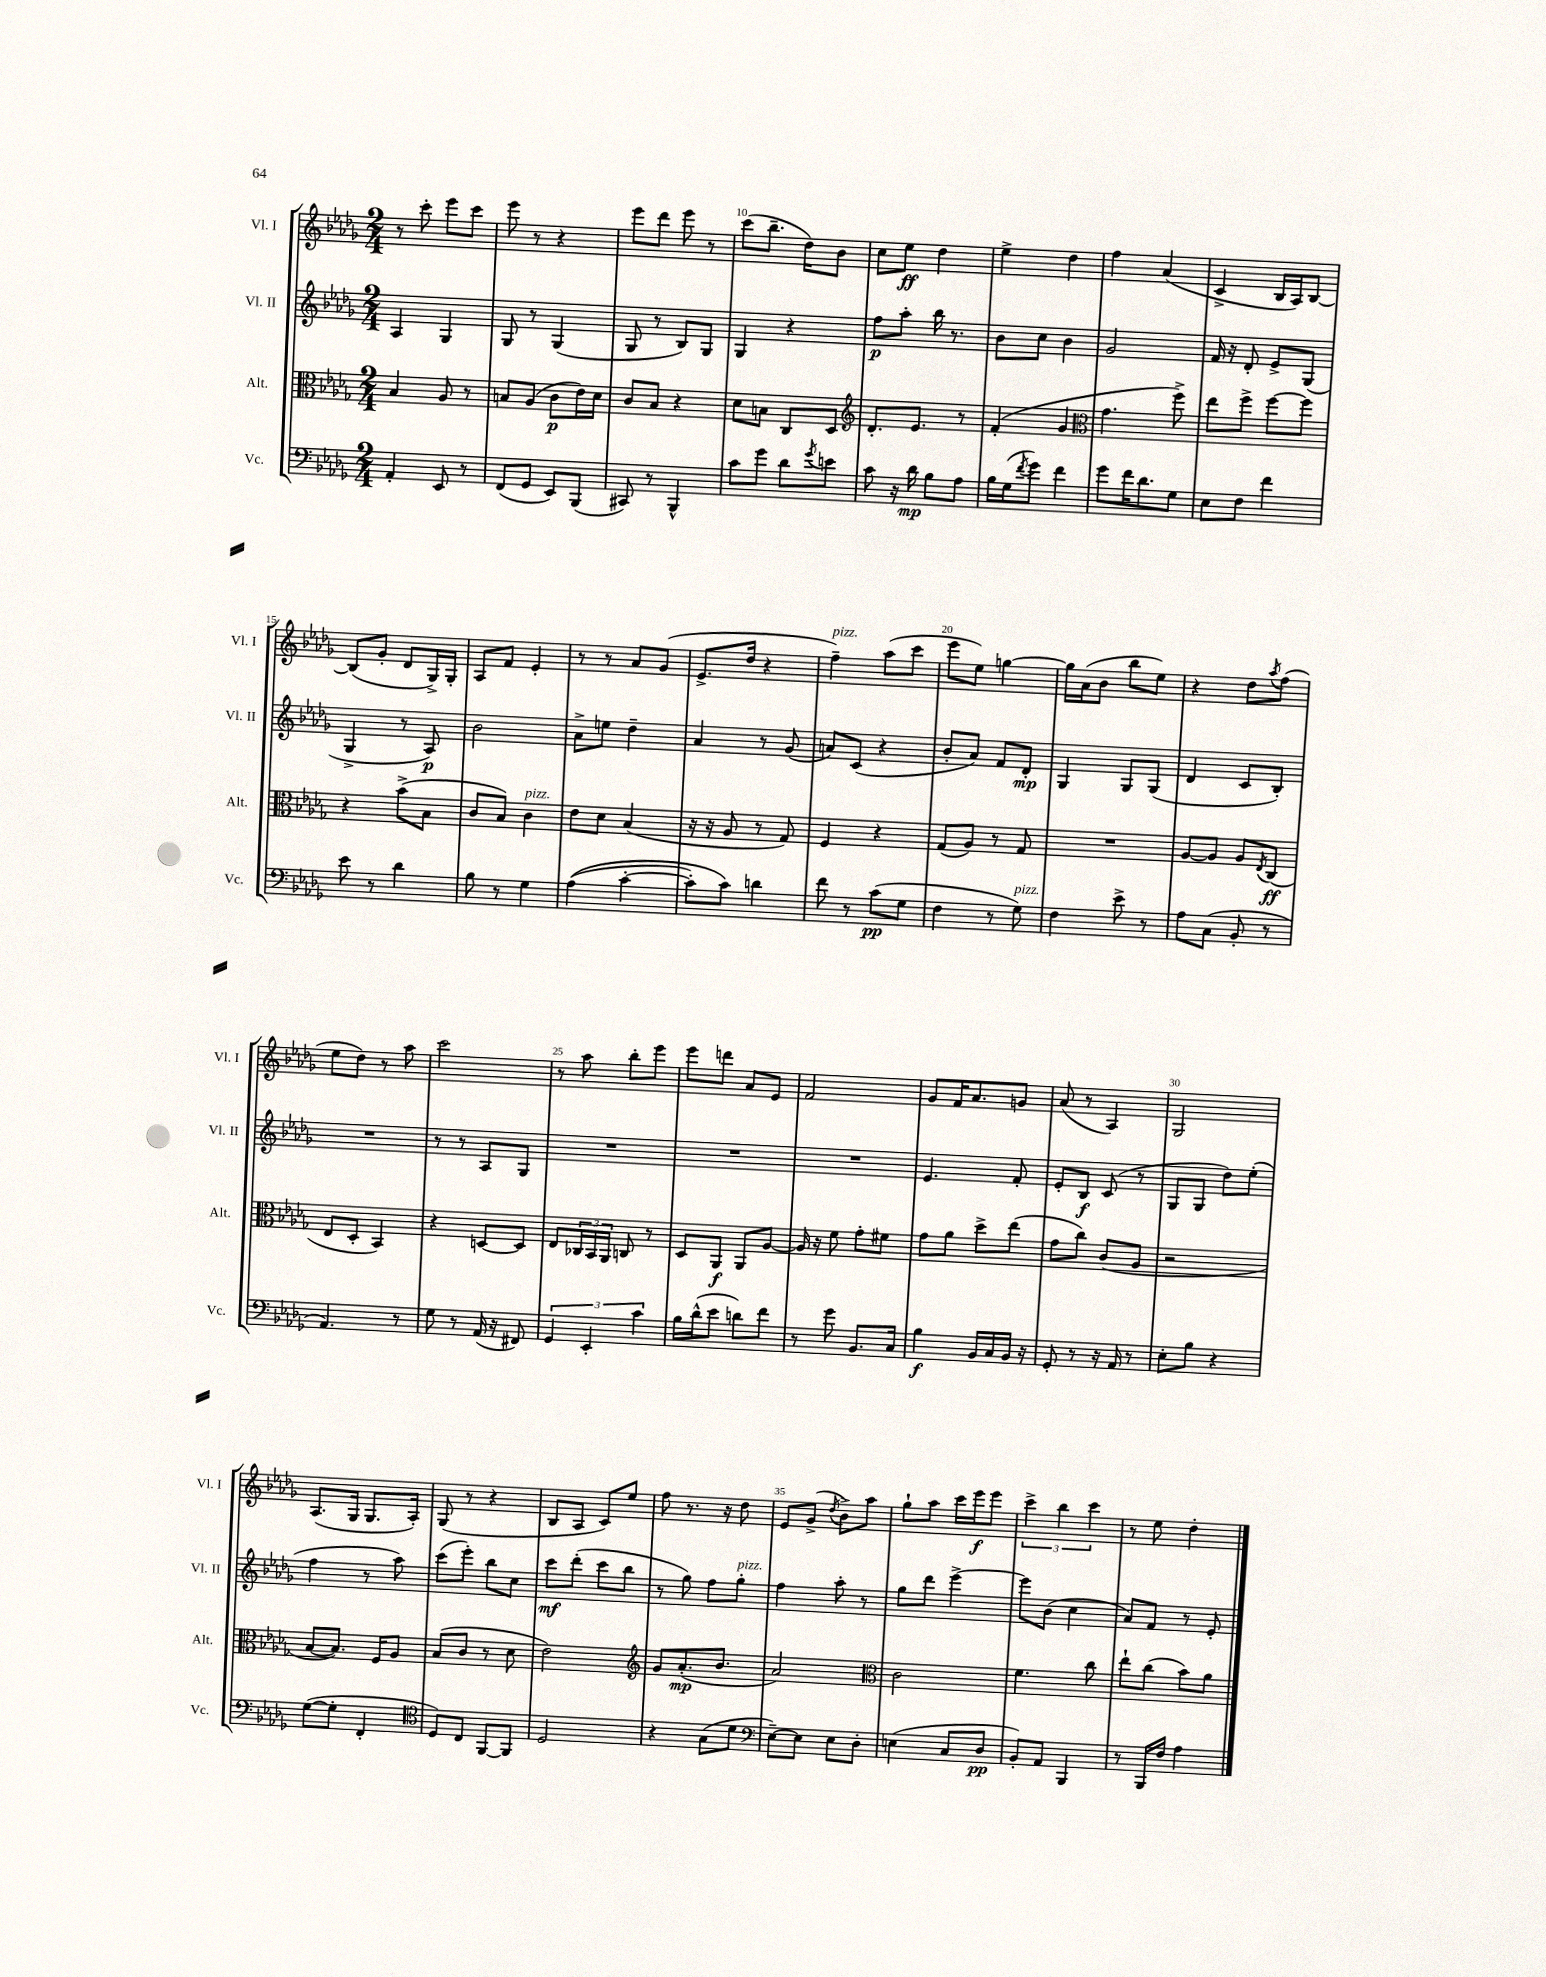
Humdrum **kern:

**kern	**kern	**kern	**kern
*staff4	*staff3	*staff2	*staff1
*clefF4	*clefC3	*clefG2	*clefG2
*k[b-e-a-d-g-]	*k[b-e-a-d-g-]	*k[b-e-a-d-g-]	*k[b-e-a-d-g-]
*M2/4	*M2/4	*M2/4	*M2/4
4AA-'/	4B-/	4A-/	8r
.	.	.	8ccc'\
8EE-/	8A-/	4G-/	8eee-\L
8r	8r	.	8ccc\J
=	=	=	=
(8FF/L	8B/L	8G-/	8eee-\
8GG-/J	(8A-/J	8r	8r
8EE-/L)	8c\L	(4G-/	4r
(8BBB-/J	16e-\L)	.	.
.	16d-\JJ	.	.
=	=	=	=
8CC#/)	8c/L	8G-/	8eee-\L
8r	8B-/J	8r	8ddd-\J
4BBB-^^/	4r	8B-/L)	8eee-\
.	.	8G-/J	8r
=	=	=	=
8c\L	8d-\L	4G-/	(8ccc\L
8g-\J	8B\J	.	8.bb-~\J
8d-\L	8C/L	4r	.
.	.	.	16dd-\LK)
8qg-/	.	.	.
8e\J	8D-/J	.	8b-\J
=	=	=	=
*	*clefG2	*	*
8c\	8.d-'/L	8ff\L	8cc\L
16r	.	8aa-'\J	8ee-\J
16d-\	8.e-/J	.	.
8B-\L	.	16bb-\	4dd-\
.	.	8.r	.
8A-\J	8r	.	.
=	=	=	=
16B-\LL	(4f'/	8b-\L	4ee-^\
(16G-\J	.	.	.
8qf/	.	.	.
8g-\J)	.	8cc\J	.
4f\	4g-/	4b-\	4dd-\
=	=	=	=
*	*clefC3	*	*
8g-\L	4.g-\	2g-/	4ff\
16f\K	.	.	.
8.d-\	.	.	.
.	.	.	(4a-/
8G-\J	8ff^\)	.	.
=	=	=	=
8E-\L	8ee-\L	16f/	4c^/
.	.	16r	.
8F\J	8ff^\J	8d-'/	.
4f\	[8ff\L	8e-^/L	16B-/LL
.	.	.	16A-/J)
.	8ff\]J	(8G-/J	[8B-/J
=	=	=	=
8e-\	4r	4G-^/	(8B-/]L
8r	.	.	8g-'/J
4d-\	(8b-^\L	8r	8d-/L
.	8B-\J	8A-/)	16G-^/L)
.	.	.	16G-'/JJ
=	=	=	=
8B-\	8c/L	2b-\	8A-/L
8r	8B-/J)	.	8f/J
4G-\	4c\	.	4e-'/
=	=	=	=
&((4A-\	8e-\L	8a-^\L	8r
.	8d-\J	8ee\J	8r
[4c'\	(4B-/	4dd-~\	8a-/L
.	.	.	(8g-/J
=	=	=	=
8c'\]L)	16r	4a-/	8.e-^/L
.	16r	.	.
8c\J&)	8A-/	.	.
.	.	.	16dd-/Jk
4d\	8r	8r	4r
.	8G-/)	(8g-/	.
=	=	=	=
8f\	4F/	8a/L)	4ff~\)
8r	.	(8c/J	.
(8c\L	4r	4r	(8aa-\L
8G-\J	.	.	8ccc\J
=	=	=	=
4F\	(8G-/L	8b-'/L	8eee-\L
.	8A-/J)	8a-/J)	8ee-\J)
8r	8r	8f/L	[4gg\
8G-\)	8G-/	8d-'/J	.
=	=	=	=
4F\	2r	4G-/	16gg\]LL
.	.	.	(16a-\J
.	.	.	8b-\J
8e-^\	.	8G-/L	8bb-\L
8r	.	(8G-/J	8ee-\J)
=	=	=	=
8A-\L	[8A-/L	4d-/	4r
(8C\J	8A-/]J	.	.
8BB-'/	8A-/L	8c/L	8dd-\L
.	8qE-/	.	8qaa-/
8r	(8C/J	8B-'/J)	(8ff\J
=	=	=	=
4.AA-/)	8E-/L	2r	8ee-\L
.	8D-'/J	.	8dd-\J)
.	4BB-/)	.	8r
8r	.	.	8aa-\
=	=	=	=
8G-\	4r	8r	2ccc\
8r	.	8r	.
(16AA-/	[8D/L	8A-/L	.
16r	.	.	.
8FF#/)	8D/]J	8G-/J	.
=	=	=	=
6GG-/	8E-/L	2r	8r
.	24C-/L	.	8aa-\
6EE-'/	24BB-/	.	.
.	24AA-/JJ	.	.
.	8C/	.	8bb-'\L
6c\	.	.	.
.	8r	.	8eee-\J
=	=	=	=
16B-\LL	8D-/L	2r	8eee-\L
(16d-^^\J	.	.	.
8e-\J	8AA-/J	.	8ddd\J
8d\L)	8AA-/L	.	8a-/L
8f\J	[8A-/J	.	8e-/J
=	=	=	=
8r	16A-/]	2r	2f/
.	16r	.	.
8g-\	8f\	.	.
8.BB-/L	8g-'\L	.	.
.	8f#\J	.	.
16C/Jk	.	.	.
=	=	=	=
4B-\	8g-\L	4.e-/	8g-/L
.	8a-\J	.	16f/K
.	.	.	8.a-/
16BB-/LL	8dd-^\L	.	.
16C/	.	.	.
16BB-/JJ	(8ee-\J	8f'/	8g/J
16r	.	.	.
=	=	=	=
8GG-'/	8g-\L	8e-'/L	(8a-/
8r	8cc\J)	8B-/J	8r
16r	(8c/L	(8c/	4A-/)
16AA-/	.	.	.
8r	8A-/J	8r	.
=	=	=	=
8E-'\L	2r	8G-/L	2G-/
8B-\J	.	8G-/J	.
4r	.	8dd-\L)	.
.	.	(8ee-'\J	.
=	=	=	=
([8G-\L	[8B-/L	4ff\	(8.A-/L
8G-'\]J	8.B-/]J)	.	.
.	.	.	16G-/Jk
4FF'/	.	8r	8.G-/L
.	16F/LK	.	.
.	8A-/J	8aa-\)	.
.	.	.	16A-'/Jk)
=	=	=	=
*clefC4	*	*	*
8D-/L)	(8B-/L	(8ccc\L	(8G-/
8C/J	8c/J	8eee-'\J)	8r
[8FF/L	8r	8bb-\L	4r
8FF/]J	8d-\	8cc\J	.
=	=	=	=
2D-/	2e-\)	8ccc\L	8B-/L
.	.	(8ddd-'\J	8A-/J
.	.	8ccc\L	8c/L)
.	.	8bb-\J	8ee-/J
=	=	=	=
*	*clefG2	*	*
4r	8g-/L	8r	8ff\
.	(8.a-'/	8gg-\)	8.r
(8G-\L	.	8ff\L	.
.	8.b-/J	.	16r
8d-\J	.	8gg-'\J	8dd-\
=	=	=	=
*clefF4	*	*	*
[8E-~\L)	2a-/)	4ff\	8e-/L
8E-\]J	.	.	(8g-^/J
.	.	.	8qdd-/
8E-\L	.	8aa-'\	8b-^\L)
8D-'\J	.	8r	8aa-\J
=	=	=	=
*	*clefC3	*	*
(4E\	2c\	8gg-\L	8gg-`\L
.	.	8ddd-\J	8aa-\J
8C/L	.	[4eee-^\	16ccc\LL
.	.	.	16eee-\J
8D-/J	.	.	8eee-\J
=	=	=	=
8BB-'/L)	4.f\	8eee-\]L	6ccc^\
8AA-/J	.	(8b-\J	.
.	.	.	6bb-\
4BBB-/	.	4cc\	.
.	.	.	6ccc\
.	8cc\	.	.
=	=	=	=
8r	8ee-`\L	8a-/L)	8r
16BBB-/LL	(8cc\J	8f/J	8ee-\
16F/JJ	.	.	.
4A-\	8b-\L)	8r	4dd-'\
.	8a-\J	8e-'/	.
==	==	==	==
*-	*-	*-	*-
